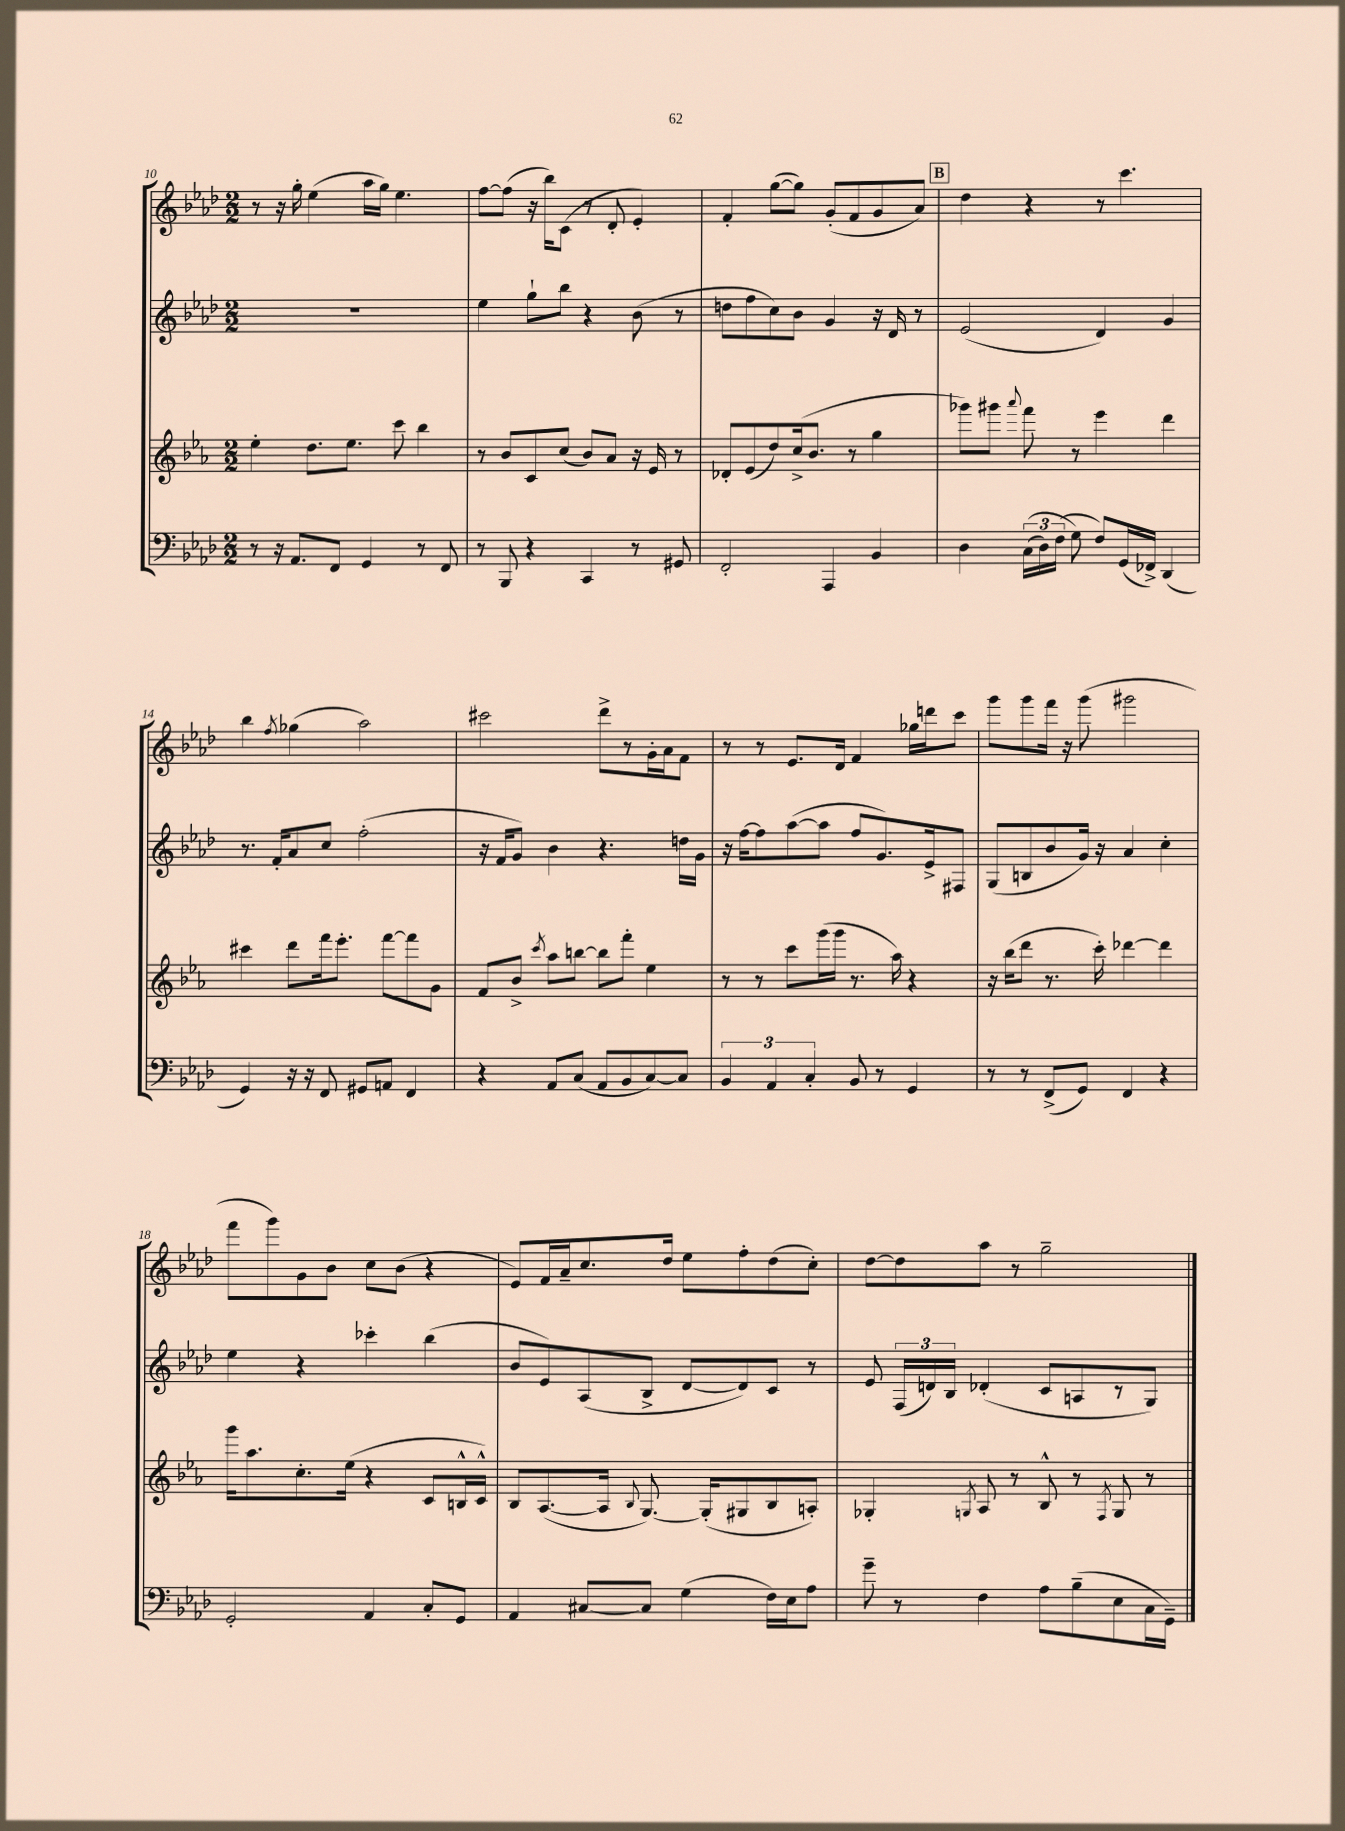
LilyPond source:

<<
\new StaffGroup <<
\new Staff = "s0" {
    \clef treble \key aes \major \numericTimeSignature \time 2/2
    \autoBeamOff r8 r16 g''16-. ees''4( aes''16[ g''16]) ees''4. |
    f''8[~ f''8]( r16 bes''16[) c'8]( r8 des'8-. ees'4-.) |
    f'4-. g''8[~( g''8]) g'8[-.( f'8 g'8 aes'8]) |
    \mark \markup { \box "B" } des''4 r4 r8 c'''4. |
    bes''4 \acciaccatura { f''8 } ges''4( aes''2) |
    cis'''2 des'''8[-> r8 g'16-. aes'16 f'8] |
    r8 r8 ees'8.[ des'16] f'4 ges''16[ d'''16 c'''8] |
    g'''8[ g'''8 f'''16] r16 g'''8( gis'''2 |
    f'''8[ g'''8) g'8 bes'8] c''8[ bes'8]( r4 |
    ees'8[) f'16 aes'16-- c''8. des''16] ees''8[ f''8-. des''8( c''8]-.) |
    des''8[~ des''8 aes''8] r8 g''2-- \bar "|." |
}
\new Staff = "s1" {
    \clef treble \key aes \major \numericTimeSignature \time 2/2
    \autoBeamOff R1 |
    ees''4 g''8[-! bes''8] r4 bes'8( r8 |
    d''8[ f''8 c''8) bes'8] g'4 r16 des'16 r8 |
    \mark \markup { \box "B" } ees'2( des'4) g'4 |
    r8. f'16[-. aes'8 c''8] f''2-.( |
    r16 f'16[ g'8]) bes'4 r4. d''16[ g'16] |
    r16 f''16[~ f''8 aes''8~( aes''8] f''8[ g'8.) ees'16-> fis8] |
    g8[( b8 bes'8 g'16]) r16 aes'4 c''4-. |
    ees''4 r4 ces'''4-. bes''4( |
    bes'8[ ees'8) aes8( bes8]-> des'8[~ des'8) c'8] r8 |
    ees'8 \tuplet 3/2 { f16[( d'16) bes16] } des'4-.( c'8[ a8 r8 g8]) \bar "|." |
}
\new Staff = "s2" {
    \clef treble \key ees \major \numericTimeSignature \time 2/2
    \autoBeamOff ees''4-. d''8.[ ees''8.] c'''8 bes''4 |
    r8 bes'8[ c'8 c''8]( bes'8[) aes'8] r16 ees'16 r8 |
    des'8[-. ees'8( d''8) c''16->( bes'8.] r8 g''4 |
    \mark \markup { \box "B" } ges'''8[) gis'''8] \appoggiatura { aes'''8 } f'''8 r8 ees'''4 d'''4 |
    cis'''4 d'''8[ f'''16 ees'''8.]-. f'''8[~ f'''8 g'8] |
    f'8[ bes'8]-> \acciaccatura { c'''8 } aes''8[ b''8]~ b''8[ f'''8]-. ees''4 |
    r8 r8 c'''8[ g'''16( g'''16] r8. aes''16) r4 |
    r16 bes''16[( d'''8] r8. c'''16-.) des'''4~ des'''4 |
    g'''16[ aes''8. c''8.-. ees''16]( r4 c'8[ b16-^ c'16]-^) |
    bes8[ aes8.~( aes16] \appoggiatura { bes8 } g8.~) g16[-.( gis8 bes8 a8]-.) |
    ges4-. \acciaccatura { g8 } aes8 r8 bes8-^ r8 \acciaccatura { f8 } g8 r8 \bar "|." |
}
\new Staff = "s3" {
    \clef bass \key aes \major \numericTimeSignature \time 2/2
    \autoBeamOff r8 r16 aes,8.[ f,8] g,4 r8 f,8 |
    r8 bes,,8 r4 c,4 r8 gis,8 |
    f,2-. aes,,4 bes,4 |
    \mark \markup { \box "B" } des4 \tuplet 3/2 { c16[(\( des16) f16]( } g8\) f8[) g,16( fes,16]->) des,4( |
    g,4) r16 r16 f,8 gis,8[ a,8] f,4 |
    r4 aes,8[ c8]( aes,8[ bes,8 c8~) c8] |
    \tuplet 3/2 { bes,4 aes,4 c4-. } bes,8 r8 g,4 |
    r8 r8 f,8[->( g,8]) f,4 r4 |
    g,2-. aes,4 c8[-. g,8] |
    aes,4 cis8[~ cis8] g4( f16[) ees16 aes8] |
    g'8-- r8 f4 aes8[ bes8--( ees8 c16 g,16]--) \bar "|." |
}
>>
>>
\layout { \context { \Score currentBarNumber = #10 } }
